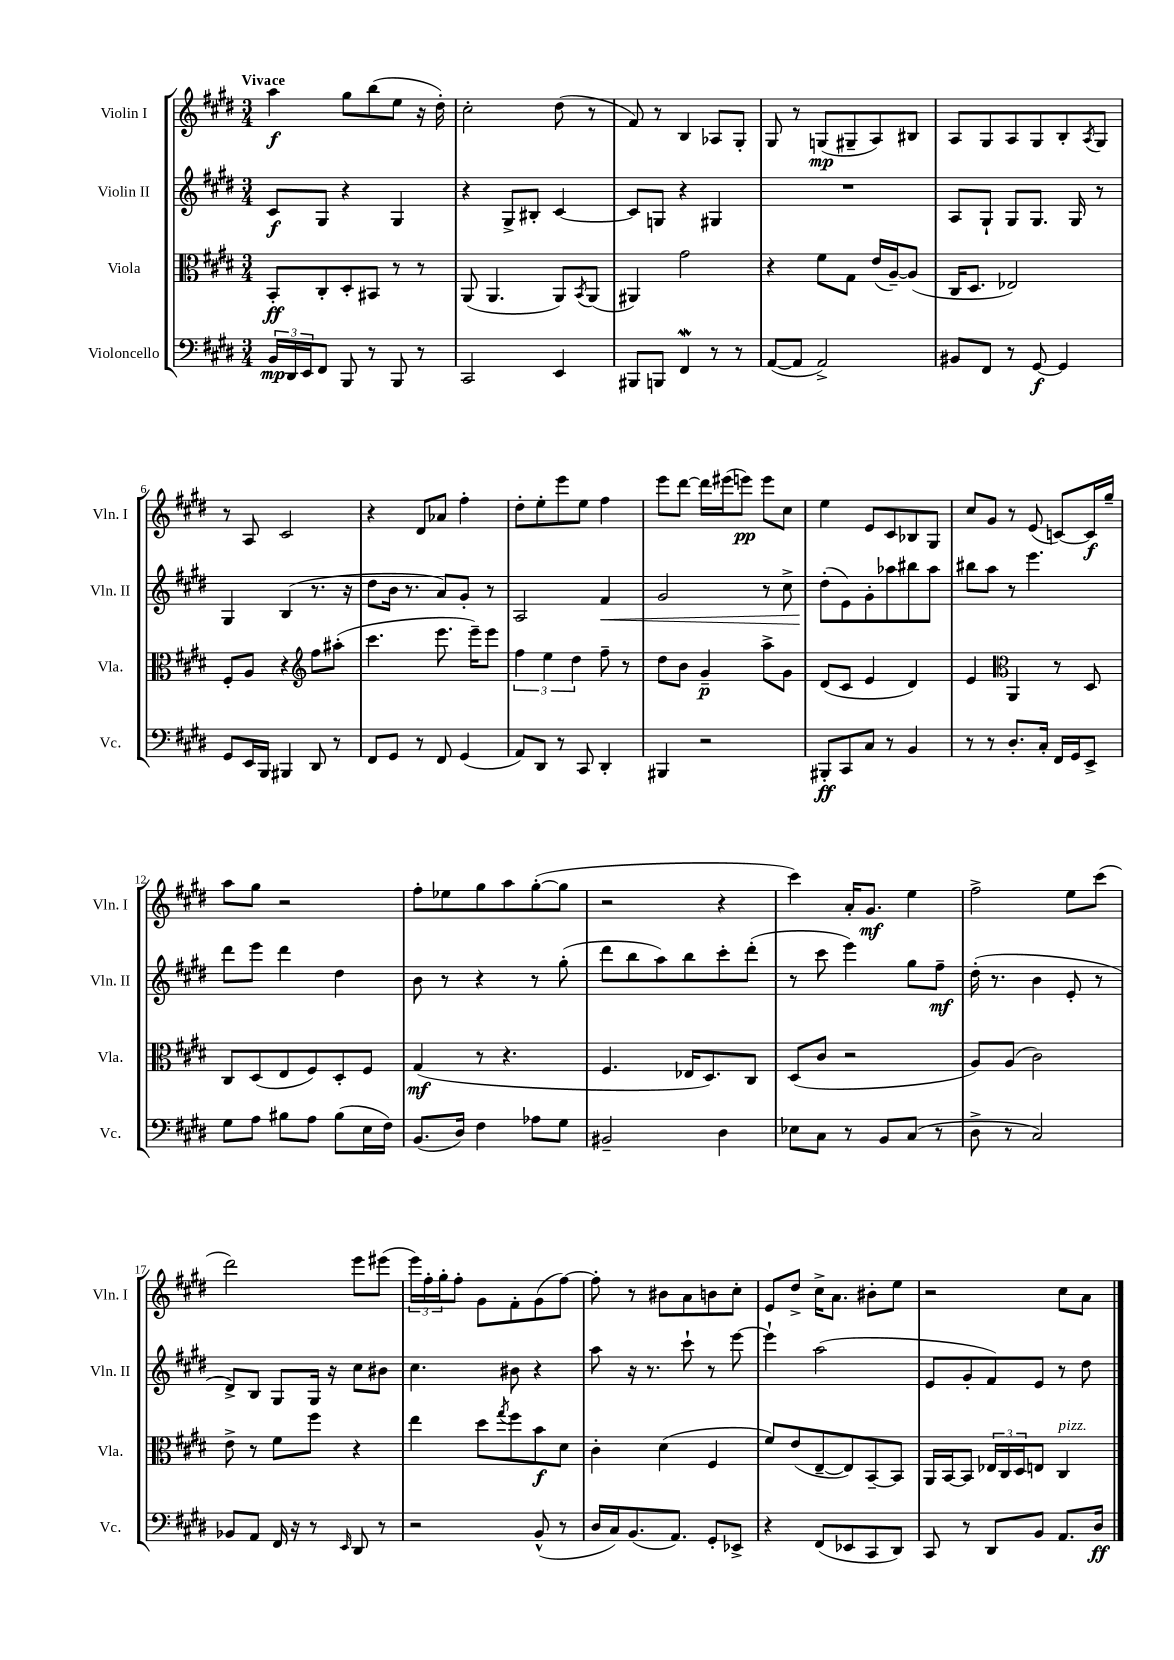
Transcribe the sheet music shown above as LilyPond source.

<<
\new StaffGroup <<
\new Staff = "s0" \with { instrumentName = "Violin I" shortInstrumentName = "Vln. I" } {
    \clef treble \key e \major \numericTimeSignature \time 3/4 \tempo "Vivace"
    a''4\f gis''8 b''8( e''8 r16 dis''16-.) |
    cis''2-. dis''8( r8 |
    fis'8) r8 b4 aes8 gis8-. |
    gis8 r8 g8\mp( gis8-- a8) bis8 |
    a8 gis8 a8 gis8 b8-. \acciaccatura { a8 } gis8 |
    r8 a8 cis'2 |
    r4 dis'8 aes'8 fis''4-. |
    dis''8-. e''8-. e'''8 e''8 fis''4 |
    e'''8 dis'''8~ dis'''16 eis'''16( e'''8\pp) e'''8 cis''8 |
    e''4 e'8 cis'8 bes8 gis8 |
    cis''8 gis'8 r8 e'8( c'8~) c'16\f gis''16-- |
    a''8 gis''8 r2 |
    fis''8-. ees''8 gis''8 a''8 gis''8~-.( gis''8 |
    r2 r4 |
    cis'''4) a'16-. gis'8.\mf e''4 |
    fis''2-> e''8 cis'''8( |
    dis'''2) e'''8 eis'''8( |
    \tuplet 3/2 { e'''16) fis''16-. gis''16-. } fis''8-. gis'8 fis'8-. gis'8( fis''8~) |
    fis''8-. r8 bis'8 a'8 b'8 cis''8-. |
    e'8 dis''8-> cis''16-> a'8. bis'8-. e''8 |
    r2 cis''8 a'8 \bar "|." |
}
\new Staff = "s1" \with { instrumentName = "Violin II" shortInstrumentName = "Vln. II" } {
    \clef treble \key e \major \numericTimeSignature \time 3/4
    cis'8\f gis8 r4 gis4 |
    r4 gis8-> bis8-. cis'4~ |
    cis'8 g8 r4 gis4 |
    R2. |
    a8 gis8-! gis8 gis8. gis16 r8 |
    gis4 b4( r8. r16 |
    dis''8 b'16 r8. a'8) gis'8-. r8 |
    a2 fis'4\< |
    gis'2 r8 cis''8-> |
    dis''8-.\!( e'8) gis'8-. aes''8 bis''8 aes''8 |
    bis''8 a''8 r8 e'''4. |
    dis'''8 e'''8 dis'''4 dis''4 |
    b'8 r8 r4 r8 gis''8-.( |
    dis'''8 b''8 a''8) b''8 cis'''8-. dis'''8-.( |
    r8 cis'''8 e'''4) gis''8 fis''8--\mf |
    dis''16-.( r8. b'4 e'8-. r8 |
    dis'8->) b8 gis8 gis16 r16 cis''8 bis'8 |
    cis''4. bis'8 r4 |
    a''8 r16 r8. cis'''8-! r8 e'''8~ |
    e'''4-! a''2( |
    e'8 gis'8-. fis'8) e'8 r8 dis''8 \bar "|." |
}
\new Staff = "s2" \with { instrumentName = "Viola" shortInstrumentName = "Vla." } {
    \clef alto \key e \major \numericTimeSignature \time 3/4
    b,8-.\ff cis8-. dis8-. bis,8 r8 r8 |
    a,8( a,4. a,8) \acciaccatura { b,8 } a,8( |
    ais,4) gis'2 |
    r4 fis'8 gis8 e'16( a16~--) a8( |
    cis16 dis8. ees2) |
    fis8-. a8 r4 \clef treble fis''8 ais''8-.( |
    cis'''4. e'''8. e'''16--) e'''8 |
    \tuplet 3/2 { fis''4 e''4 dis''4 } fis''8-- r8 |
    dis''8 b'8 gis'4--\p a''8-> gis'8 |
    dis'8( cis'8 e'4 dis'4) |
    e'4 \clef alto a,4 r8 dis8 |
    cis8 dis8( e8 fis8) dis8-. fis8 |
    gis4\mf( r8 r4. |
    fis4. ees16 dis8.) cis8 |
    dis8( cis'8 r2 |
    a8) a8( cis'2) |
    e'8-> r8 fis'8 fis''8 r4 |
    e''4 dis''8 \acciaccatura { gis''8 } fis''8 b'8\f dis'8 |
    cis'4-. dis'4( fis4 |
    fis'8) e'8( e8~-- e8) b,8~-- b,8 |
    a,16 b,16~ b,8 \tuplet 3/2 { ees16 cis16 dis16 } e8 cis4^\markup { \italic "pizz." } \bar "|." |
}
\new Staff = "s3" \with { instrumentName = "Violoncello" shortInstrumentName = "Vc." } {
    \clef bass \key e \major \numericTimeSignature \time 3/4
    \tuplet 3/2 { b,16\mp dis,16 e,16 } fis,8 b,,8 r8 b,,8 r8 |
    cis,2 e,4 |
    bis,,8 b,,8 fis,4\mordent r8 r8 |
    a,8~( a,8 a,2->) |
    bis,8 fis,8 r8 gis,8~\f gis,4 |
    gis,8 e,16 b,,16 bis,,4 dis,8 r8 |
    fis,8 gis,8 r8 fis,8 gis,4( |
    a,8) dis,8 r8 cis,8 dis,4-. |
    bis,,4 r2 |
    bis,,8-.\ff cis,8 cis8 r8 b,4 |
    r8 r8 dis8.-. cis16-. fis,16 gis,16 e,8-> |
    gis8 a8 bis8 a8 bis8( e16 fis16) |
    b,8.( dis16) fis4 aes8 gis8 |
    bis,2-- dis4 |
    ees8 cis8 r8 b,8 cis8( r8 |
    dis8-> r8 cis2) |
    bes,8 a,8 fis,16 r16 r8 \grace { e,16 } dis,8 r8 |
    r2 b,8-^( r8 |
    dis16 cis16) b,8.( a,8.) gis,8-. ees,8-> |
    r4 fis,8( ees,8 cis,8 dis,8) |
    cis,8 r8 dis,8 b,8 a,8. dis16\ff \bar "|." |
}
>>
>>
